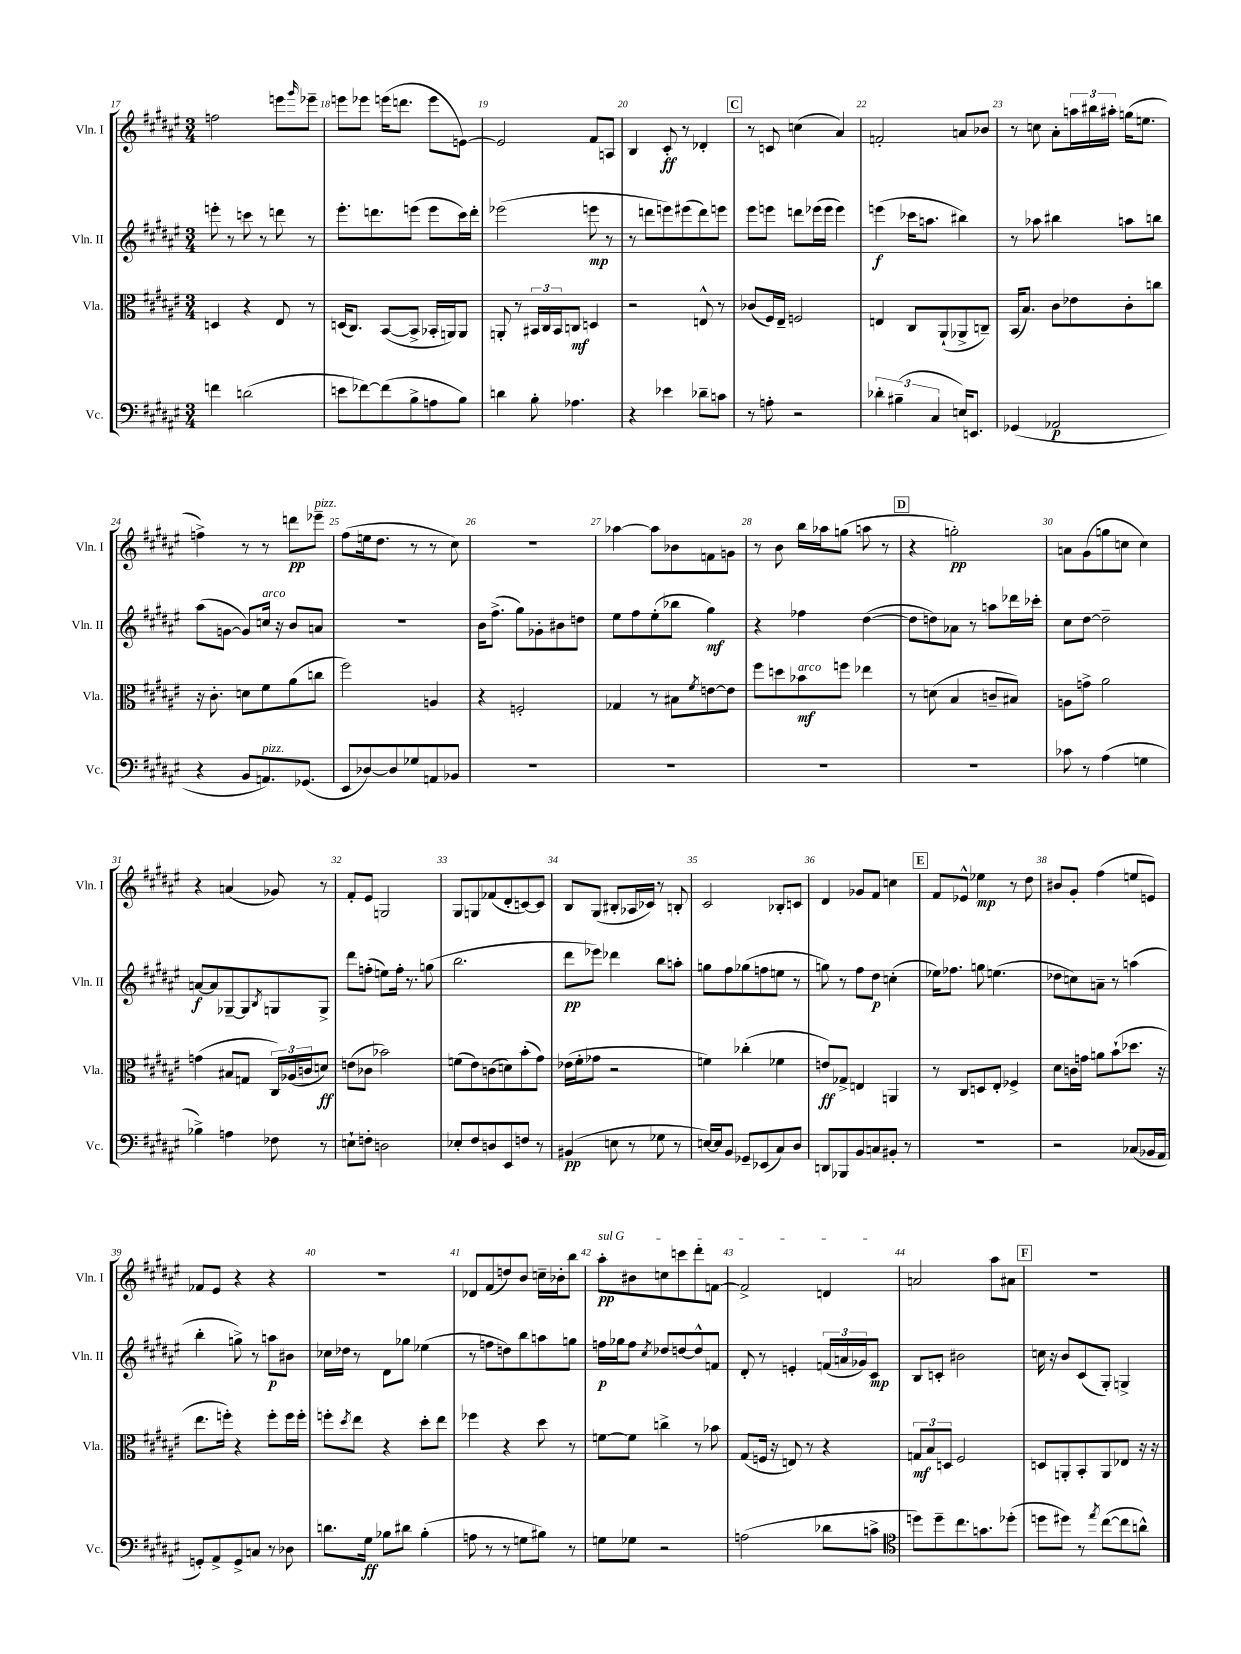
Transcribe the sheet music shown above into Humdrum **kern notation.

**kern	**dynam	**kern	**dynam	**kern	**dynam	**kern	**dynam
*part4	*part4	*part3	*part3	*part2	*part2	*part1	*part1
*staff4	*staff4	*staff3	*staff3	*staff2	*staff2	*staff1	*staff1
*I"Vc.	*	*I"Vla.	*	*I"Vln. II	*	*I"Vln. I	*
*I'Vc.	*	*I'Vla.	*	*I'Vln. II	*	*I'Vln. I	*
*clefF4	*	*clefC3	*	*clefG2	*	*clefG2	*
*k[f#c#g#d#a#e#]	*	*k[f#c#g#d#a#e#]	*	*k[f#c#g#d#a#e#]	*	*k[f#c#g#d#a#e#]	*
*M3/4	*	*M3/4	*	*M3/4	*	*M3/4	*
=17	=17	=17	=17	=17	=17	=17	=17
4fn\	.	4Dn/	.	8eeen'\	.	2ffn\	.
.	.	.	.	8r	.	.	.
(2dn\	.	4r	.	8cccn\	.	.	.
.	.	.	.	8r	.	.	.
.	.	8E#/	.	8dddn\	.	8eeen\L	.
.	.	.	.	.	.	16qqggg#/	.
.	.	8r	.	8r	.	8eee-X~\J	.
=18	=18	=18	=18	=18	=18	=18	=18
8en\L	.	(16Dn/KL	.	8.eee#'\L	.	8eeen\L	.
.	.	8.C#/J)	.	.	.	.	.
[8f-X\)	.	.	.	.	.	8eee-X\J	.
.	.	.	.	8.dddn\	.	.	.
(8f-\]	.	([8BB/L	.	.	.	(16eeen\KL	.
.	.	.	.	.	.	8.dddn\J	.
8B^\	.	8BB^/J]	.	(8eeen\J	.	.	.
8An\	.	16BB-X'/LL	.	8eee\L	.	8eee\L	.
.	.	16AAn/J)	.	.	.	.	.
8B\J)	.	8AA/J	.	16ccc#\L)	.	[8en\J)	.
.	.	.	.	16ddd'\JJ	.	.	.
=19	=19	=19	=19	=19	=19	=19	=19
4dn\	.	8AAn'/	.	(2eee-X\	.	2e/]	.
.	.	8r	.	.	.	.	.
8B'\	.	24BB#X/LL	.	.	.	.	.
.	.	24C#/	.	.	.	.	.
.	.	24BB#/J	.	.	.	.	.
4.A-X\	.	8Cn/J	mf	.	.	.	.
.	.	4Dn/	.	8eeen\	mp	8f#/L	.
.	.	.	.	8r	.	8An/J	.
=20	=20	=20	=20	=20	=20	=20	=20
4r	.	2r	.	8r	.	4B/	.
.	.	.	.	8dddn\L	.	.	.
4e-X\	.	.	.	8eeen\)	.	8c#'/	ff
.	.	.	.	(8eee#X\	.	8r	.
8d-X~\L	.	8En^^/	.	8ddd\)	.	4d-X'/	.
8cn\J	.	8r	.	8eeen\J	.	.	.
!!LO:REH:place=s1:t=C
=21	=21	=21	=21	=21	=21	=21	=21
8r	.	(8c-X/L	.	8eee#\L	.	8r	.
8An'\	.	16F#/L)	.	8eeen\J	.	8cn/	.
.	.	16E#~/JJ	.	.	.	.	.
2r	.	2Fn/	.	8dddn\L	.	(4ccn\	.
.	.	.	.	(16eee-X\L	.	.	.
.	.	.	.	16eee-\JJ	.	.	.
.	.	.	.	4eee-\)	.	4a#/)	.
=22	=22	=22	=22	=22	=22	=22	=22
6d-X'\	.	4En/	.	(4eeen\	f	2fn'/	.
(6B#X~\	.	.	.	.	.	.	.
.	.	8C#/L	.	16ccc-X\KL	.	.	.
.	.	.	.	8.aan\J	.	.	.
6C#/	.	.	.	.	.	.	.
.	.	(8AA#`/	.	.	.	.	.
16En/KL)	.	8AA-X^/	.	4bb#X\)	.	8an/L	.
8.EEn/J	.	.	.	.	.	.	.
.	.	8Cn~/J)	.	.	.	8b-X/J	.
=23	=23	=23	=23	=23	=23	=23	=23
(4GG-X/	.	(16BB/KL	.	8r	.	8r	.
.	.	8.B/J)	.	.	.	.	.
.	.	.	.	8aa-X\	.	8ccn\	.
2AA-X/	p	8c#\L	.	4bb#X\	.	8a#'\L	.
.	.	8e-X\	.	.	.	24aan\L	.
.	.	.	.	.	.	24bb#X\	.
.	.	.	.	.	.	24aa#X'\JJ	.
.	.	8c#'\	.	8aan\L	.	(16ggn\KL	.
.	.	.	.	.	.	8.een\J	.
.	.	8ccn\J	.	8bbn\J	.	.	.
!!LO:LB:g=z
=24	=24	=24	=24	=24	=24	=24	=24
4r	.	16r	.	(8aa#\L	.	4ffn^\)	.
.	.	8.c#'\	.	.	.	.	.
.	.	.	.	[8gn\J	.	.	.
8BB/L	.	8dn\L	.	8g/L])	.	8r	.
!	!	!	!	!LO:TX:a:i:t=arco	!	!	!
!LO:TX:a:i:t=pizz.	!	!	!	!	!	!	!
8.AAn/)	.	8f#\	.	16ccn/Jk	.	8r	.
.	.	.	.	16r	.	.	.
.	.	(8a#\	.	8b/L	.	8dddn\L	pp
(8.GG-X/J	.	.	.	.	.	.	.
!	!	!	!	!	!	!LO:TX:a:i:t=pizz.	!
.	.	8ccn\J	.	8an/J	.	8eee-X~\J	.
=25	=25	=25	=25	=25	=25	=25	=25
8EE#/L	.	2ff#\)	.	2.r	.	(8ff#\L	.
[8D-X/)	.	.	.	.	.	16een\k	.
.	.	.	.	.	.	8.dd#\J	.
8D-/]	.	.	.	.	.	.	.
8G-X/	.	.	.	.	.	8r	.
8AAn/	.	4An/	.	.	.	8r	.
8BB-X/J	.	.	.	.	.	8cc#\)	.
=26	=26	=26	=26	=26	=26	=26	=26
2.r	.	4r	.	16b\KL	.	2.r	.
.	.	.	.	(8.ff#^\J	.	.	.
.	.	2Fn'/	.	8gg#\L)	.	.	.
.	.	.	.	8g-X'\	.	.	.
.	.	.	.	8b#X\	.	.	.
.	.	.	.	8ddn\J	.	.	.
=27	=27	=27	=27	=27	=27	=27	=27
2.r	.	4G-X/	.	8ee#\L	.	[4aa-X\	.
.	.	.	.	8ff#\	.	.	.
.	.	8r	.	(8ee#'\	.	8aa-\L]	.
.	.	8B#X\L	.	8bb-X\J	.	8b-X\	.
.	.	8qf#/	.	.	.	.	.
.	.	[8en\	.	4gg#\)	mf	8fn\	.
.	.	8e\J]	.	.	.	8gn\J	.
=28	=28	=28	=28	=28	=28	=28	=28
2.r	.	8ff#\L	.	4r	.	8r	.
.	.	8ddn\	.	.	.	8b\	.
!	!	!LO:TX:a:i:t=arco	!	!	!	!	!
.	.	8b-X\	mf	4ff-X\	.	16bb\LL	.
.	.	.	.	.	.	16aa-X\J	.
.	.	8ffn\J	.	.	.	(8ggn\J	.
.	.	4ee-X\	.	([4dd#\	.	8aan\	.
.	.	.	.	.	.	8r	.
!!LO:REH:place=s1:t=D
=29	=29	=29	=29	=29	=29	=29	=29
2.r	.	8r	.	8dd#\L]	.	4r	.
.	.	(8dn\	.	8ddn\)	.	.	.
.	.	4B/	.	8a-X\J	.	2ggn'\)	pp
.	.	.	.	8r	.	.	.
.	.	8cn~/L	.	8aan\L	.	.	.
.	.	8B#X/J)	.	16ddd-X\L	.	.	.
.	.	.	.	16ccc-X'\JJ	.	.	.
=30	=30	=30	=30	=30	=30	=30	=30
8c-X\	.	8An\L	.	8cc#\L	.	8an\L	.
8r	.	8gn^\J	.	[8dd#\J	.	(8g#\	.
(4A#\	.	2a#\	.	2dd#~\]	.	8ggn\	.
.	.	.	.	.	.	8ccn\J	.
4Gn\	.	.	.	.	.	4cc\)	.
!!LO:LB:g=z
=31	=31	=31	=31	=31	=31	=31	=31
4B-X^\)	.	(4gn\	.	[8an/L	f	4r	.
.	.	.	.	8a/]	.	.	.
4An\	.	8B#X/L	.	[8G-X~/	.	(4an/	.
.	.	8Gn/J	.	8G-/]	.	.	.
.	.	.	.	8qB/	.	.	.
8F-X\	.	24C#/LL)	.	8Gn/	.	8g-X/)	.
.	.	(24A-X/	.	.	.	.	.
.	.	24cn/J	.	.	.	.	.
8r	.	8dn/J)	ff	8G^/J	.	8r	.
=32	=32	=32	=32	=32	=32	=32	=32
8En`\L	.	(8en\L	.	8ddd#\L	.	8f#'/L	.
8Fn'\J	.	8c-X\J	.	(8ffn'\J	.	8e#/J	.
2Dn\	.	2b-X\)	.	8een\L)	.	2Gn/	.
.	.	.	.	16ff'\Jk	.	.	.
.	.	.	.	8.r	.	.	.
.	.	.	.	(8ggn\	.	.	.
=33	=33	=33	=33	=33	=33	=33	=33
8E-X'/L	.	(8fn\L	.	2.bb\	.	8G#/L	.
8F#/	.	8e#\)	.	.	.	8Gn/	.
8Dn/	.	(8cn\	.	.	.	(8f-X/	.
8EE#/	.	8dn\)	.	.	.	8d#'/	.
8Fn/J	.	(8b'\	.	.	.	[8cn/)	.
8r	.	8g#\J)	.	.	.	8c/J]	.
=34	=34	=34	=34	=34	=34	=34	=34
(4BB#X/	pp	(16e-X\LL	.	8ddd#\L	pp	8B/L	.
.	.	16f#'\J	.	.	.	.	.
.	.	8g-X\J	.	8eee-X\J)	.	(8G#/J	.
8En\	.	2r	.	4ddd-X\	.	8B#X'/L	.
8r	.	.	.	.	.	16A-X/L	.
.	.	.	.	.	.	16c-X/JJ)	.
8G-X\	.	.	.	8bb\L	.	8r	.
8r	.	.	.	8aan'\J	.	8Bn'/	.
=35	=35	=35	=35	=35	=35	=35	=35
[16En/LL)	.	4fn\)	.	8ggn\L	.	2c#/	.
16E/J]	.	.	.	.	.	.	.
8BB/J	.	.	.	8ff#\	.	.	.
8GG-X~/L	.	(4cc-X'\	.	(8gg-X\	.	.	.
(8EE-X/	.	.	.	8ffn\	.	.	.
8C#/)	.	4f-X\	.	8een\J	.	8B-X'/L	.
8D#/J	.	.	.	8r	.	8cn/J	.
=36	=36	=36	=36	=36	=36	=36	=36
8DDn/L	.	8en/L)	ff	8ggn\)	.	4d#/	.
8BBB-X/	.	8G-X^/J	.	8r	.	.	.
8BB/	.	4En/	.	8ff#\L	.	8g-X/L	.
8Cn/	.	.	.	8dd#\J	p	8f#/J	.
8BB#X'/J	.	4AAn/	.	(4ccn'\	.	4ccn\	.
8r	.	.	.	.	.	.	.
!!LO:REH:place=s1:t=E
=37	=37	=37	=37	=37	=37	=37	=37
2.r	.	8r	.	16ee-X\KL)	.	8f#/L	.
.	.	.	.	8.ff-X\J	.	.	.
.	.	8C#/L	.	.	.	8e-X^^/J	.
.	.	8Dn/	.	8ggn\	.	4ee-X\	mp
.	.	8E#'/J	.	(4.een\	.	.	.
.	.	4F-X^/	.	.	.	8r	.
.	.	.	.	.	.	8dd#\	.
=38	=38	=38	=38	=38	=38	=38	=38
2r	.	8d#\L	.	8dd-X\L	.	8b#X/L	.
.	.	16cn\L	.	8ccn\)	.	8g#'/J	.
.	.	16gn\JJ	.	.	.	.	.
.	.	8an\L	.	8an~\J	.	(4ff#\	.
.	.	(8b`\	.	8r	.	.	.
(8C-X/L	.	8.dd-X\J	.	(4aan\	.	8een/L	.
16BB-X/L	.	.	.	.	.	8en/J)	.
16AA#/JJ	.	16r	.	.	.	.	.
!!LO:LB:g=z
=39	=39	=39	=39	=39	=39	=39	=39
8GGn'/L)	.	8.ee#\L	.	4bb'\	.	8f-X/L	.
8AA#^/	.	.	.	.	.	8e#/J	.
.	.	16ffn'\Jk)	.	.	.	.	.
8GG^/	.	4r	.	8ggn^\)	.	4r	.
8Cn/J	.	.	.	8r	.	.	.
8r	.	8ff'\L	.	8aan\L	p	4r	.
8D-X\	.	16ff\L	.	8b#X\J	.	.	.
.	.	16ff'\JJ	.	.	.	.	.
=40	=40	=40	=40	=40	=40	=40	=40
8.dn\L	.	8ffn'\L	.	16cc-X\LL	.	2.r	.
.	.	.	.	16dd-X\JJ	.	.	.
.	.	8qdd#/	.	.	.	.	.
.	.	8ee#\J	.	8r	.	.	.
16G#\Jk	ff	.	.	.	.	.	.
8B-X\L	.	4r	.	8d#\L	.	.	.
8d#X\J	.	.	.	8gg-X\J	.	.	.
(4B-'\	.	8dd#'\L	.	(4ee-X\	.	.	.
.	.	8ee#\J	.	.	.	.	.
=41	=41	=41	=41	=41	=41	=41	=41
8An\	.	4ff-X\	.	8r	.	8d-X/L	.
8r	.	.	.	8ffn\L	.	(8f#/	.
8r	.	4r	.	8ddn\)	.	8ddn/)	.
8Gn\L	.	.	.	8bb\	.	8b/J	.
8B#X\J)	.	8dd#\	.	8aan\	.	16ccn~\LL	.
.	.	.	.	.	.	16b-X'\J	.
8r	.	8r	.	8ggn\J	.	8bb\J	.
=42	=42	=42	=42	=42	=42	=42	=42
!	!	!	!	!	!	!LO:TX:a:i:t=sul G	!
8Gn\L	.	[8fn\L	.	16ffn\LL	p	8aa#'\L	pp
.	.	.	.	16gg-X\J	.	.	.
8G-X\J	.	8f\J]	.	8ff\J	.	8b#X\	.
.	.	.	.	8qcc#/	.	.	.
2r	.	4ccn^\	.	8dd-X/L	.	8ccn\	.
.	.	.	.	[8ddn/	.	8cccn\	.
.	.	8r	.	8dd^^/]	.	8ddd#'\	.
.	.	8b-X\	.	8fn/J	.	[8fn\J	.
=43	=43	=43	=43	=43	=43	=43	=43
(2An\	.	(8G#/L	.	8d#'/	.	2f^/]	.
.	.	16Fn/Jk	.	8r	.	.	.
.	.	16r	.	.	.	.	.
.	.	8En/)	.	4en'/	.	.	.
.	.	8r	.	.	.	.	.
8d-X\L	.	4r	.	(24fn/LL	.	4dn/	.
.	.	.	.	24an/	.	.	.
.	.	.	.	24g-X/J)	.	.	.
8cn^\J	.	.	.	8c#/J	mp	.	.
=44	=44	=44	=44	=44	=44	=44	=44
*clefC4	*	*	*	*	*	*	*
8ddn\L)	.	12Gn/L	mf	8B/L	.	2an/	.
.	.	12B/	.	.	.	.	.
8dd~\	.	.	.	8cn'/J	.	.	.
.	.	12Dn/J	.	.	.	.	.
8.cc#\	.	2F#/	.	2b#X\	.	.	.
8.gn\	.	.	.	.	.	.	.
.	.	.	.	.	.	8aa#\L	.
(8dd-X'\J	.	.	.	.	.	8a#X\J	.
!!LO:REH:place=s1:t=F
=45	=45	=45	=45	=45	=45	=45	=45
8ddn\L	.	8Dn/L	.	16ccn\	.	2.r	.
.	.	.	.	16r	.	.	.
8dd#X\J)	.	8AAn'/	.	8b/L	.	.	.
8r	.	8BB'/	.	(8c#/	.	.	.
8qee#/	.	.	.	.	.	.	.
([8cc#\L	.	8AA/	.	8G#'/J)	.	.	.
8cc#\]	.	8E-X/J	.	4Gn^/	.	.	.
8an^^\J)	.	16r	.	.	.	.	.
.	.	16r	.	.	.	.	.
==	==	==	==	==	==	==	==
*-	*-	*-	*-	*-	*-	*-	*-
